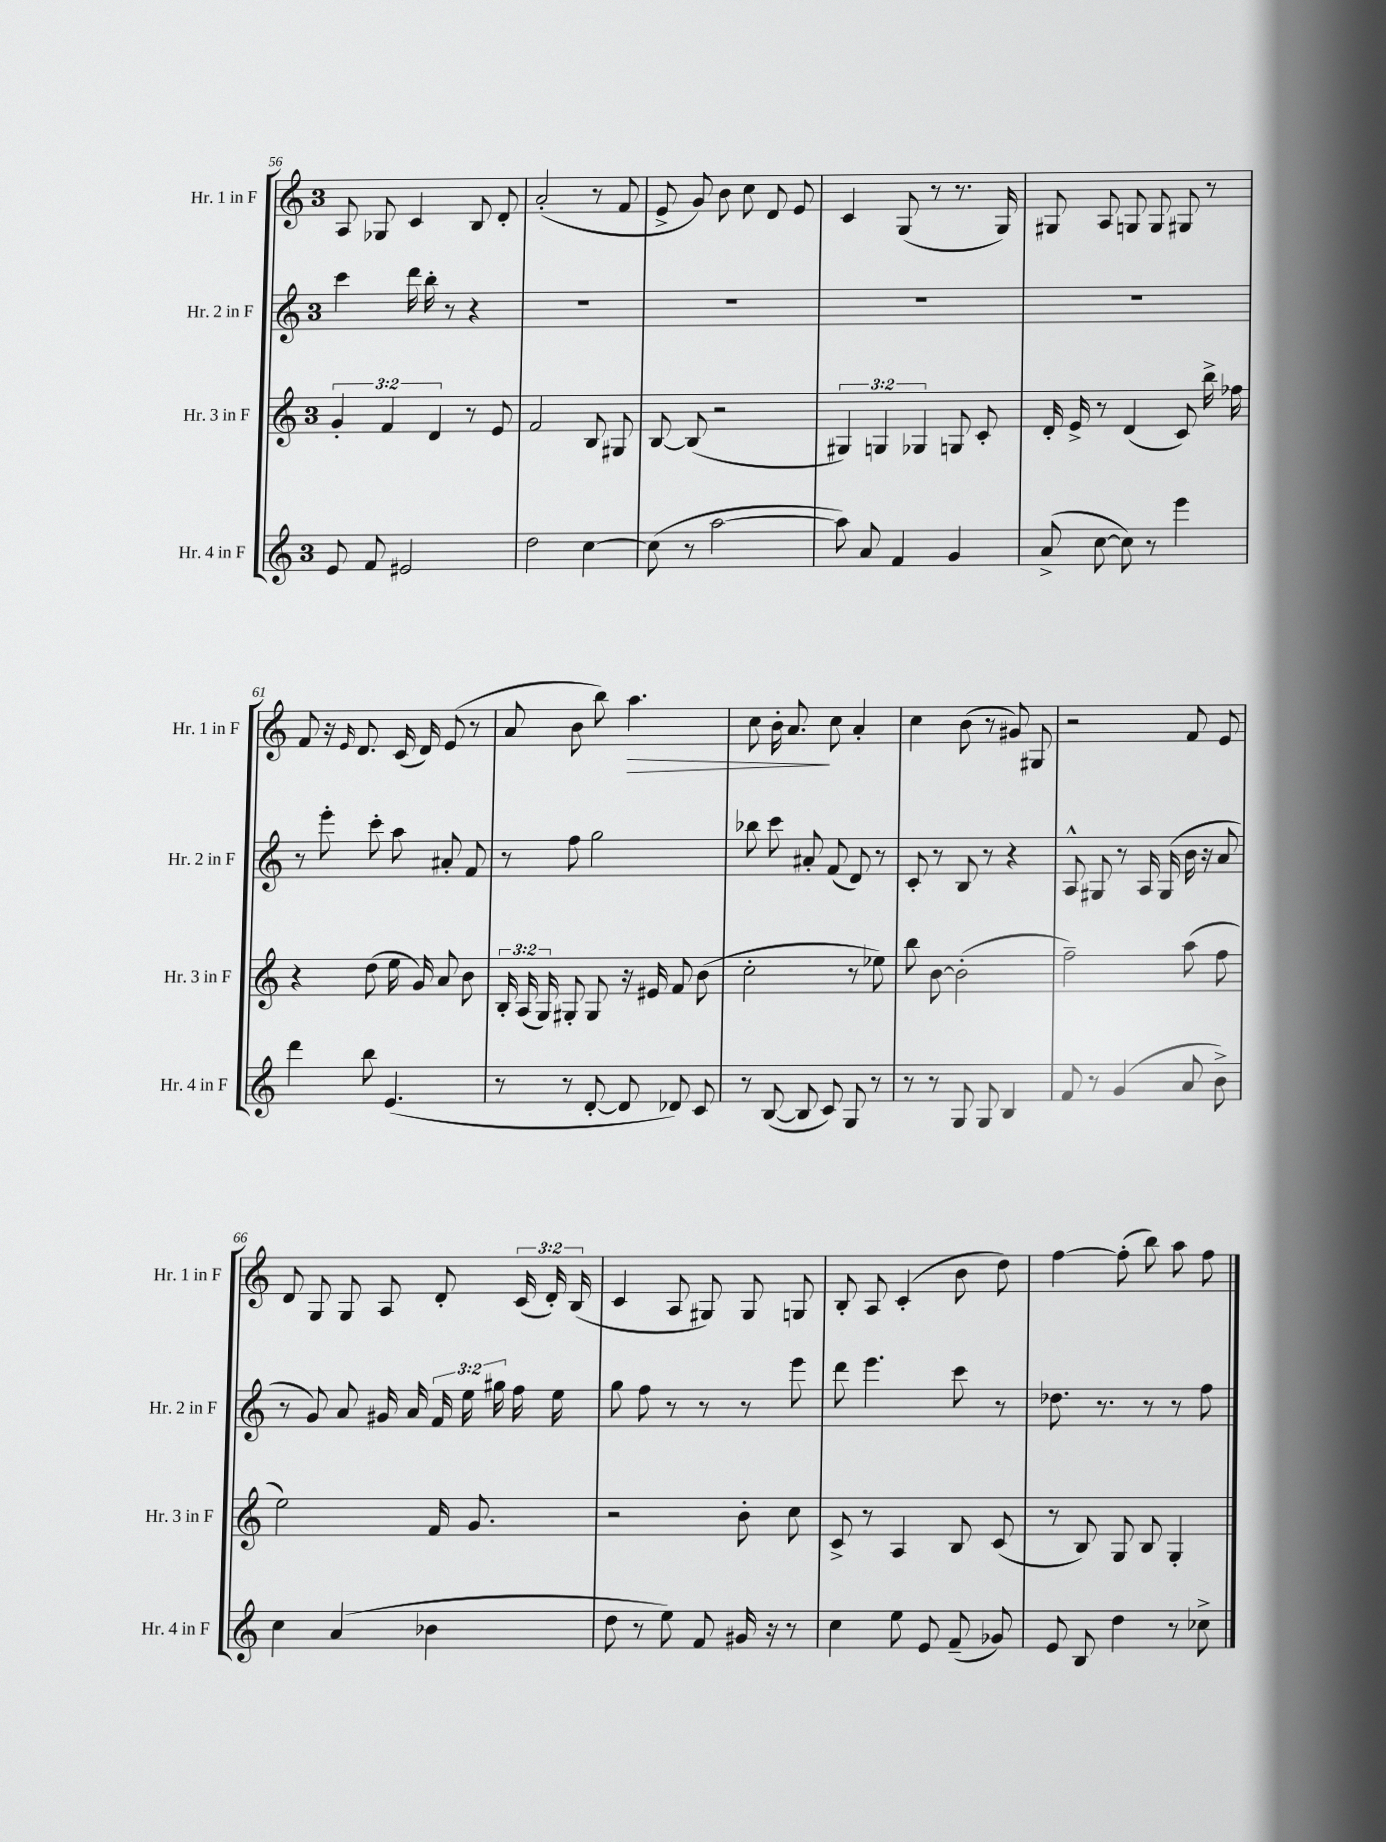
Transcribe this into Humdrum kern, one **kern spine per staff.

**kern	**kern	**kern	**kern	**dynam
*part4	*part3	*part2	*part1	*part1
*staff4	*staff3	*staff2	*staff1	*staff1
*I"Hr. 4 in F	*I"Hr. 3 in F	*I"Hr. 2 in F	*I"Hr. 1 in F	*
*I'Hr. 4 in F	*I'Hr. 3 in F	*I'Hr. 2 in F	*I'Hr. 1 in F	*
*clefG2	*clefG2	*clefG2	*clefG2	*
*k[]	*k[]	*k[]	*k[]	*
*M3/4	*M3/4	*M3/4	*M3/4	*
=56	=56	=56	=56	=56
8e/	6g'/	4ccc\	8A/	.
8f/	.	.	8G-X/	.
.	6f/	.	.	.
2e#X/	.	16ddd\	4c/	.
.	.	16bb'\	.	.
.	6d/	.	.	.
.	.	8r	.	.
.	8r	4r	8B/	.
.	8e/	.	8d'/	.
=57	=57	=57	=57	=57
2dd\	2f/	2.r	(2a'/	.
[4cc\	8B/	.	8r	.
.	8G#X/	.	8f/	.
=58	=58	=58	=58	=58
(8cc\]	[8B/	2.r	8e^/	.
8r	(8B/]	.	8g/)	.
[2aa\	2r	.	8b\	.
.	.	.	8cc\	.
.	.	.	8d/	.
.	.	.	8e/	.
=59	=59	=59	=59	=59
8aa\])	6G#X/)	2.r	4c/	.
8a/	.	.	.	.
.	6Gn/	.	.	.
4f/	.	.	(8G/	.
.	6G-X/	.	.	.
.	.	.	8r	.
4g/	8Gn/	.	8.r	.
.	8c'/	.	.	.
.	.	.	16G/)	.
=60	=60	=60	=60	=60
(8a^/	16d'/	2.r	8G#X/	.
.	16e^/	.	.	.
[8cc\	8r	.	8A/	.
8cc\])	(4d/	.	8Gn/	.
8r	.	.	8G/	.
4eee\	8c/)	.	8G#X/	.
.	16bb^\	.	8r	.
.	16ff-X\	.	.	.
!!LO:LB:g=z
=61	=61	=61	=61	=61
4ddd\	4r	8r	8f/	.
.	.	8eee'\	16r	.
.	.	.	16qqe/	.
.	.	.	8.d/	.
8bb\	(8dd\	8ccc'\	.	.
(4.e/	16ee\	8aa\	(16c/	.
.	16g/)	.	16d/)	.
.	8a/	8a#X'/	(8e/	.
.	8b\	8f/	8r	.
=62	=62	=62	=62	=62
8r	24B'/	8r	8a/	.
.	(24A/	.	.	.
.	24G/)	.	.	.
8r	8G#X'/	8ff\	8b\	.
[8d'/	8G#/	2gg\	8bb\)	.
!	!	!	!	!LO:HP:b
8d/]	16r	.	4.aa\	>
.	16e#X/	.	.	.
8d-X/)	8f/	.	.	.
8c/	(8b\	.	.	.
=63	=63	=63	=63	=63
8r	2cc'\	8bb-X\	8cc\	.
([8B/	.	8ccc\	16b'\	.
.	.	.	8.a/	.
8B/]	.	8a#X'/	.	.
8c/)	.	(8f/	8cc\	]
8G/	8r	8d/)	4a'/	.
8r	8ee-X\)	8r	.	.
=64	=64	=64	=64	=64
8r	8bb\	8c'/	4cc\	.
8r	[8b\	8r	.	.
8G/	(2b'\]	8B/	(8b\	.
8G/	.	8r	8r	.
4B/	.	4r	8g#X/)	.
.	.	.	8G#X/	.
=65	=65	=65	=65	=65
8f/	2ff~\)	8A^^/	2r	.
8r	.	8G#X/	.	.
(4g/	.	8r	.	.
.	.	16A/	.	.
.	.	(16G#/	.	.
8a/	(8aa\	16b\	8f/	.
.	.	16r	.	.
8b^\)	8ff\	8a/	8e/	.
!!LO:LB:g=z
=66	=66	=66	=66	=66
4cc\	2ee\)	8r	8d/	.
.	.	8g/)	8G/	.
(4a/	.	8a/	8G/	.
.	.	16g#X/	8A/	.
.	.	16a/	.	.
4b-X\	16f/	24f/	8d'/	.
.	.	24ee\	.	.
.	8.g/	.	.	.
.	.	24gg#X\	.	.
.	.	16ff\	(24c/	.
.	.	.	24d'/)	.
.	.	16ee\	.	.
.	.	.	(24B/	.
=67	=67	=67	=67	=67
8dd\	2r	8gg\	4c/	.
8r	.	8ff\	.	.
8ee\)	.	8r	8A/	.
8f/	.	8r	8G#X/)	.
16g#X/	8b'\	8r	8G#/	.
16r	.	.	.	.
8r	8cc\	8eee\	8Gn/	.
=68	=68	=68	=68	=68
4cc\	8c^/	8ddd\	8B'/	.
.	8r	4.eee\	8A/	.
8ee\	4A/	.	(4c'/	.
8e/	.	.	.	.
(8f~/	8B/	8ccc\	8b\	.
8g-X/)	(8c/	8r	8dd\)	.
=69	=69	=69	=69	=69
8e/	8r	8.dd-X\	[4ff\	.
8B/	8B/)	.	.	.
.	.	8.r	.	.
4dd\	8G/	.	(8ff'\]	.
.	8B/	8r	8bb\)	.
8r	4G'/	8r	8aa\	.
8cc-X^\	.	8ff\	8ff\	.
==	==	==	==	==
*-	*-	*-	*-	*-
